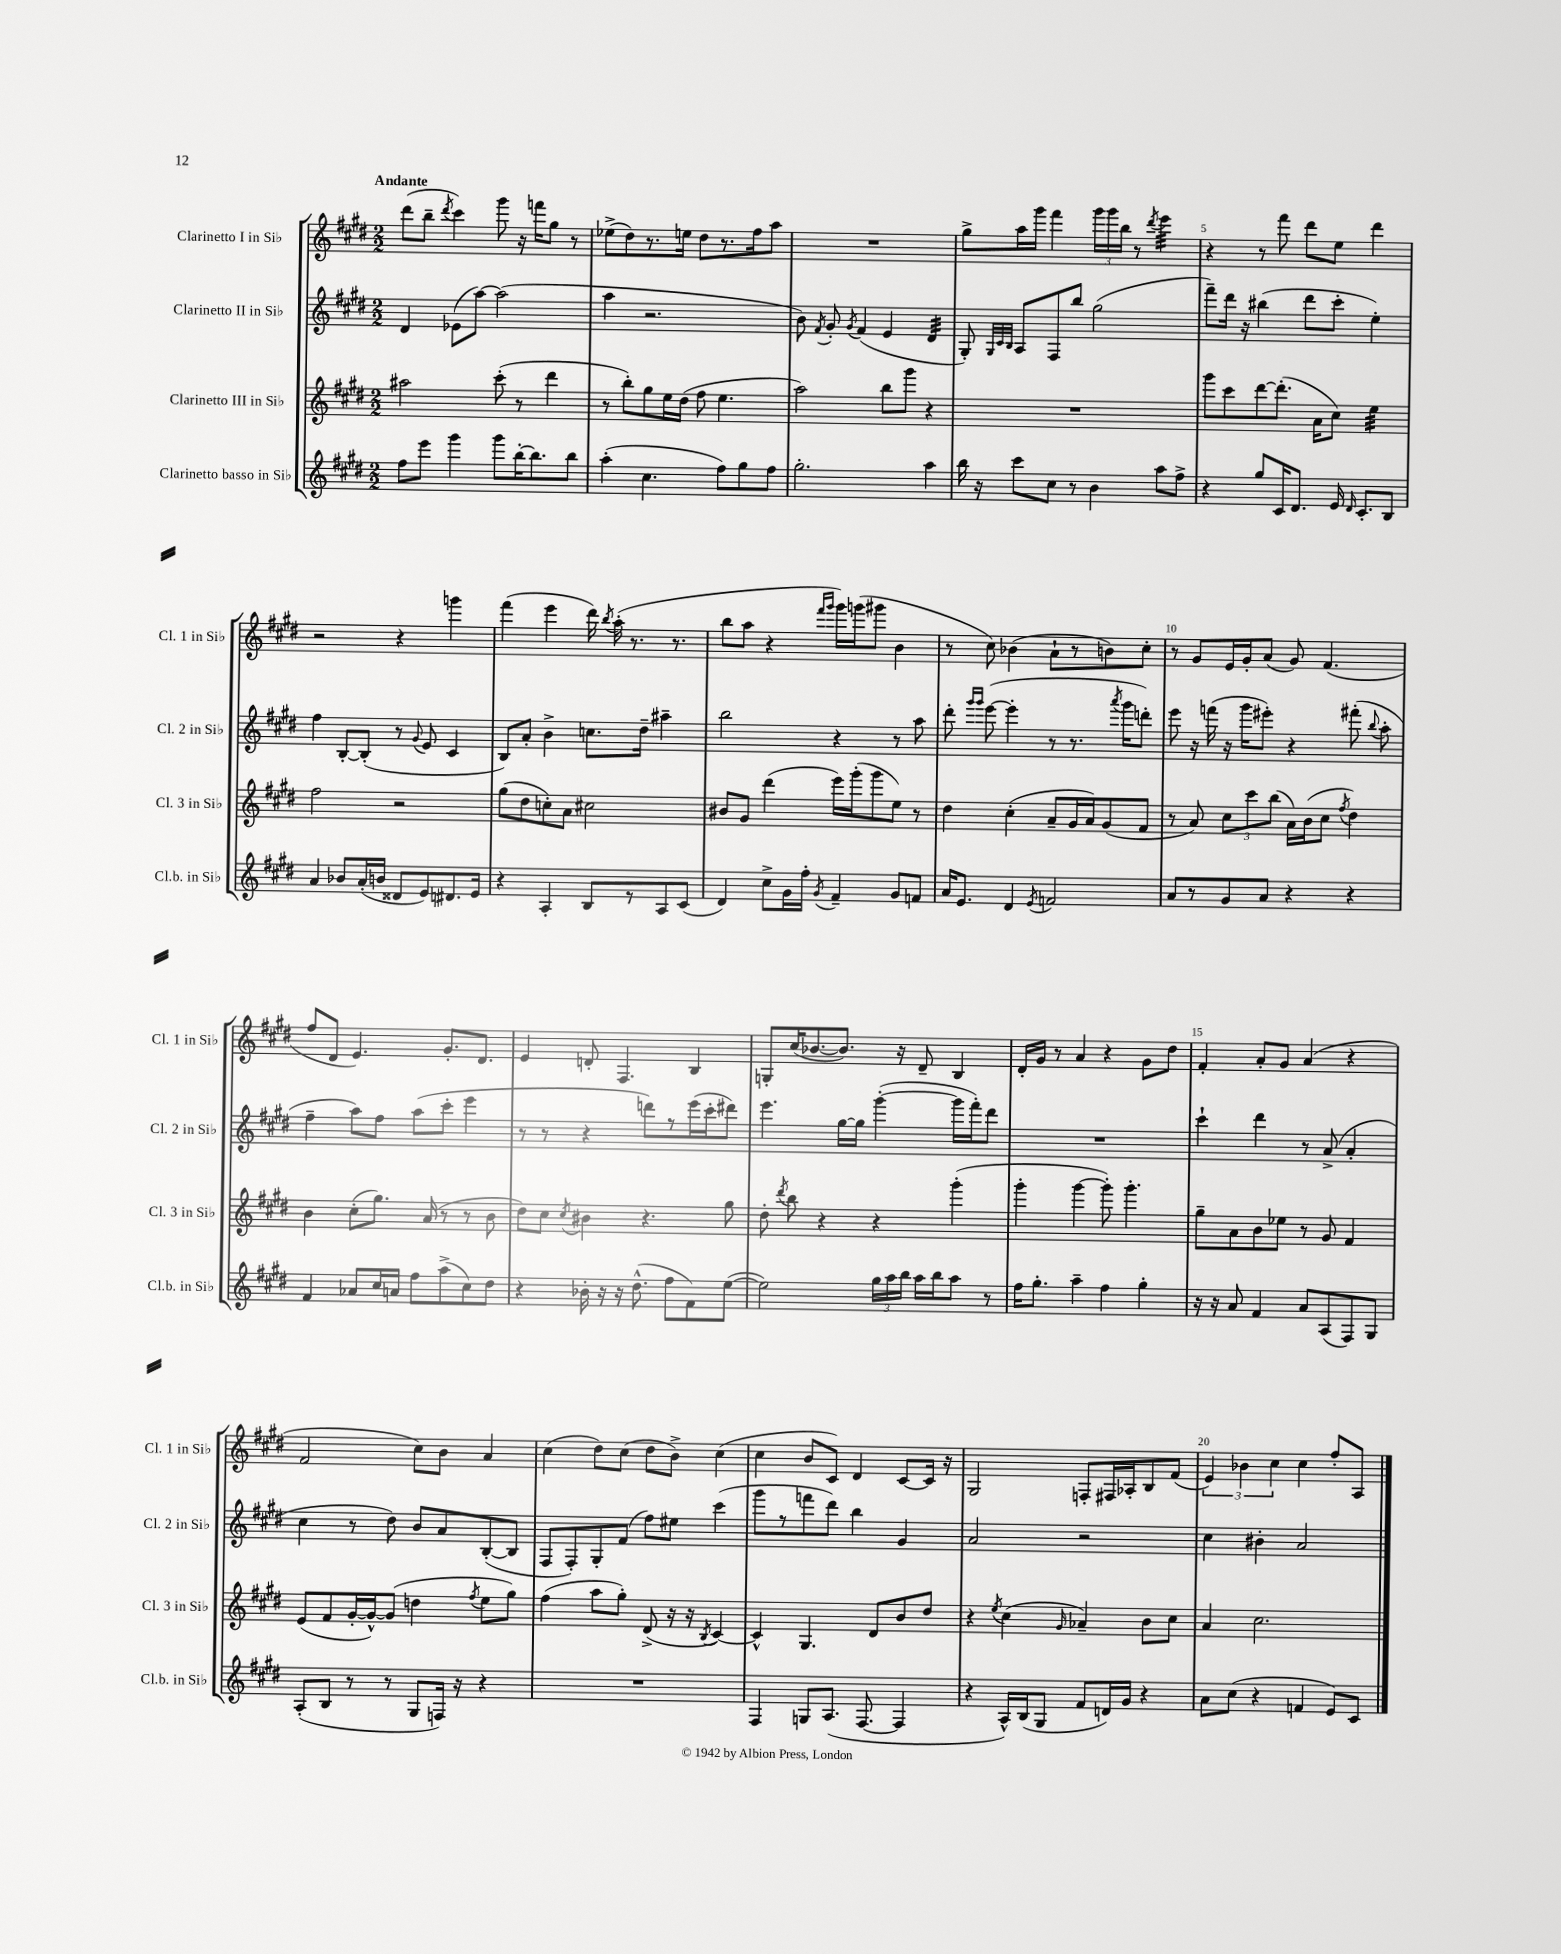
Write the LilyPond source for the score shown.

<<
\new StaffGroup <<
\new Staff = "s0" \with { instrumentName = "Clarinetto I in Sib" shortInstrumentName = "Cl. 1 in Sib" } {
    \clef treble \key e \major \numericTimeSignature \time 2/2 \tempo "Andante"
    \autoBeamOff dis'''8[( b''8]-- \acciaccatura { dis'''8 } cis'''4) gis'''8 r16 f'''16[ gis''8] r8 |
    ees''8[->( dis''8) r8. e''16] dis''8[ r8. fis''16 a''8] |
    R1 |
    gis''8[-> a''16 gis'''16] fis'''4 \tuplet 3/2 { gis'''16[ gis'''16 b''16] } r8 \acciaccatura { dis'''8 } e'''4:32 |
    r4 r8 fis'''8 dis'''8[ e''8] dis'''4 |
    r2 r4 g'''4 |
    fis'''4( e'''4 dis'''16) \acciaccatura { b''8 } a''16-.( r8. r8. |
    b''8[ a''8] r4 \grace { fis'''16[ gis'''16] } gis'''16[) g'''16( gis'''8] b'4 |
    r8 cis''8) bes'4( a'8[-! r8 b'8) cis''8]-. |
    r8 gis'8[ e'16 gis'16-. a'8]( gis'8) fis'4.( |
    fis''8[ dis'8] e'4.) gis'8.[-. dis'8.] |
    e'4 d'8-. fis4. b4 |
    g8[-. cis''16( bes'8.~ bes'8.]) r16 dis'8-- b4 |
    dis'16[-. gis'16] r8 a'4 r4 gis'8[ dis''8] |
    fis'4-. a'8[-. gis'8] a'4( r4 |
    fis'2 cis''8[) b'8] a'4 |
    cis''4( dis''8[) cis''8]( dis''8[ b'8]->) cis''4( |
    cis''4 b'8[ cis'8]) dis'4 cis'8[~ cis'16] r16 |
    gis2 f8[-. fis16 aes16-. b8 fis'8]( |
    \tuplet 3/2 { e'4) bes'4 cis''4 } cis''4 fis''8[-. a8] \bar "|." |
}
\new Staff = "s1" \with { instrumentName = "Clarinetto II in Sib" shortInstrumentName = "Cl. 2 in Sib" } {
    \clef treble \key e \major \numericTimeSignature \time 2/2
    \autoBeamOff dis'4 ees'8[( a''8]~) a''2( |
    a''4 r2. |
    b'8) \acciaccatura { fis'8 } gis'8-. \acciaccatura { gis'8 } fis'4( e'4 dis'4:32 |
    gis8-.) \grace { gis32[ cis'32 b32] } a8[ fis8 b''8] gis''2( |
    fis'''8[--) dis'''16] r16 bis''4( dis'''8[ cis'''8]-. e''4-.) |
    fis''4 b8[~-. b8]-.( r8 \appoggiatura { gis'8 } e'8 cis'4 |
    b8[) a'8]-. b'4-> c''8.[ dis''16]-- ais''4-- |
    b''2 r4 r8 a''8 |
    dis'''8-. \grace { gis'''16[ gis'''16] } e'''8~( e'''4-. r8 r8. \acciaccatura { a'''8 } gis'''16[ d'''8]-.) |
    e'''8 r16 f'''16( r16 gis'''16[ eis'''8]-.) r4 fis'''8-.( \appoggiatura { b''8 } a''8-. |
    fis''4-- a''8[) fis''8] a''8[( cis'''8]-. e'''4 |
    r8 r8 r4 d'''8[) r8 e'''16( cis'''16-. dis'''8]) |
    e'''4. gis''16[~ gis''16] gis'''4~-.( gis'''16[ fis'''16-.) dis'''8] |
    R1 |
    cis'''4-! dis'''4 r8 a'8->( a'4-. |
    cis''4 r8 dis''8) b'8[ a'8 b8~-.( b8] |
    fis8[ fis8-.) gis8-. fis'8]( fis''8[) eis''8] cis'''4( |
    gis'''8[ r8 f'''8 dis'''8]) b''4 gis'4 |
    a'2 r2 |
    cis''4 bis'4-. a'2 \bar "|." |
}
\new Staff = "s2" \with { instrumentName = "Clarinetto III in Sib" shortInstrumentName = "Cl. 3 in Sib" } {
    \clef treble \key e \major \numericTimeSignature \time 2/2
    \autoBeamOff ais''2 cis'''8-.( r8 dis'''4 |
    r8 b''8[-.) gis''8 e''16 dis''16]( fis''8 e''4. |
    a''2) b''8[ gis'''8] r4 |
    R1 |
    gis'''8[ cis'''8 dis'''8~ dis'''8.]-.( a'16[ cis''8]) e''4:32 |
    fis''2 r2 |
    gis''8[( dis''8 c''8-.) a'8] cis''2 |
    bis'8[ gis'8] dis'''4( e'''16[) gis'''16-.( gis'''8 e''8]) r8 |
    dis''4 cis''4-.( a'8[-- gis'16 a'16) gis'8( fis'8] |
    r8 a'8) \tuplet 3/2 { cis''8[ cis'''8 b''8]( } a'16[) b'16( cis''8] \acciaccatura { fis''8 } dis''4) |
    b'4 cis''8[-.( gis''8.]) a'16( r8 r8 b'8 |
    dis''8[) cis''8] \acciaccatura { cis''8 } bis'4 r4. gis''8 |
    dis''8-. \acciaccatura { dis'''8 } b''8 r4 r4 gis'''4-.( |
    gis'''4-. gis'''4~ gis'''8-.) gis'''4.-. |
    gis''8[-- a'8 b'8 ees''8] r8 gis'8 fis'4 |
    e'8[( fis'8 gis'16~-. gis'16~-^) gis'8]( d''4 \acciaccatura { fis''8 } e''8[ gis''8]) |
    fis''4( a''8[ gis''8]-.) dis'8->( r16 r16 \acciaccatura { b8 } cis'4~) |
    cis'4-^ gis4. dis'8[ b'8 dis''8] |
    r4 \acciaccatura { e''8 } cis''4( \grace { gis'16 } aes'4--) b'8[ cis''8] |
    a'4 cis''2. \bar "|." |
}
\new Staff = "s3" \with { instrumentName = "Clarinetto basso in Sib" shortInstrumentName = "Cl.b. in Sib" } {
    \clef treble \key e \major \numericTimeSignature \time 2/2
    \autoBeamOff fis''8[ e'''8] gis'''4 gis'''8[ b''16~-. b''8. b''8] |
    a''4-.( cis''4. fis''8[) gis''8 fis''8] |
    gis''2.-. a''4 |
    b''16 r16 cis'''8[ cis''8] r8 b'4 a''8[ fis''8]-> |
    r4 gis''8[ cis'16 dis'8.] e'16 \grace { dis'16 } cis'8.[-. b8] |
    a'4 bes'8[ a'16-.( b'16] disis'8[ e'8) dis'8. e'16] |
    r4 a4-. b8[ r8 a8 cis'8]( |
    dis'4) cis''8[-> gis'16 fis''16]-. \acciaccatura { gis'8 } fis'4-- gis'8[ f'8] |
    a'16[ e'8.] dis'4 \acciaccatura { e'8 } f'2 |
    a'8[ r8 gis'8 a'8] r4 r4 |
    fis'4 aes'8[ cis''16 a'16] fis''8[ a''8->( cis''8) dis''8] |
    r4 bes'16-. r16 r16 dis''8.-^( fis''8[ fis'8) e''8]~( |
    e''2) \tuplet 3/2 { gis''16[ a''16 b''16] } a''16[ b''16 a''8] r8 |
    fis''16[ gis''8.]-. a''4-- fis''4 gis''4-. |
    r16 r16 a'8 fis'4 a'8[ a8( fis8) gis8] |
    a8[-.( b8] r8 r8 gis8[ f16]) r16 r4 |
    R1 |
    fis4 g8[ a8.]( fis8.~ fis4 |
    r4 a16[-^) b16( gis8] fis'8[ d'16) gis'16] r4 |
    a'8[ cis''8]( r4 f'4 e'8[) cis'8] \bar "|." |
}
>>
>>
\layout { \context { \Score \override BarNumber.break-visibility = ##(#f #t #t) barNumberVisibility = #(every-nth-bar-number-visible 5) } }
